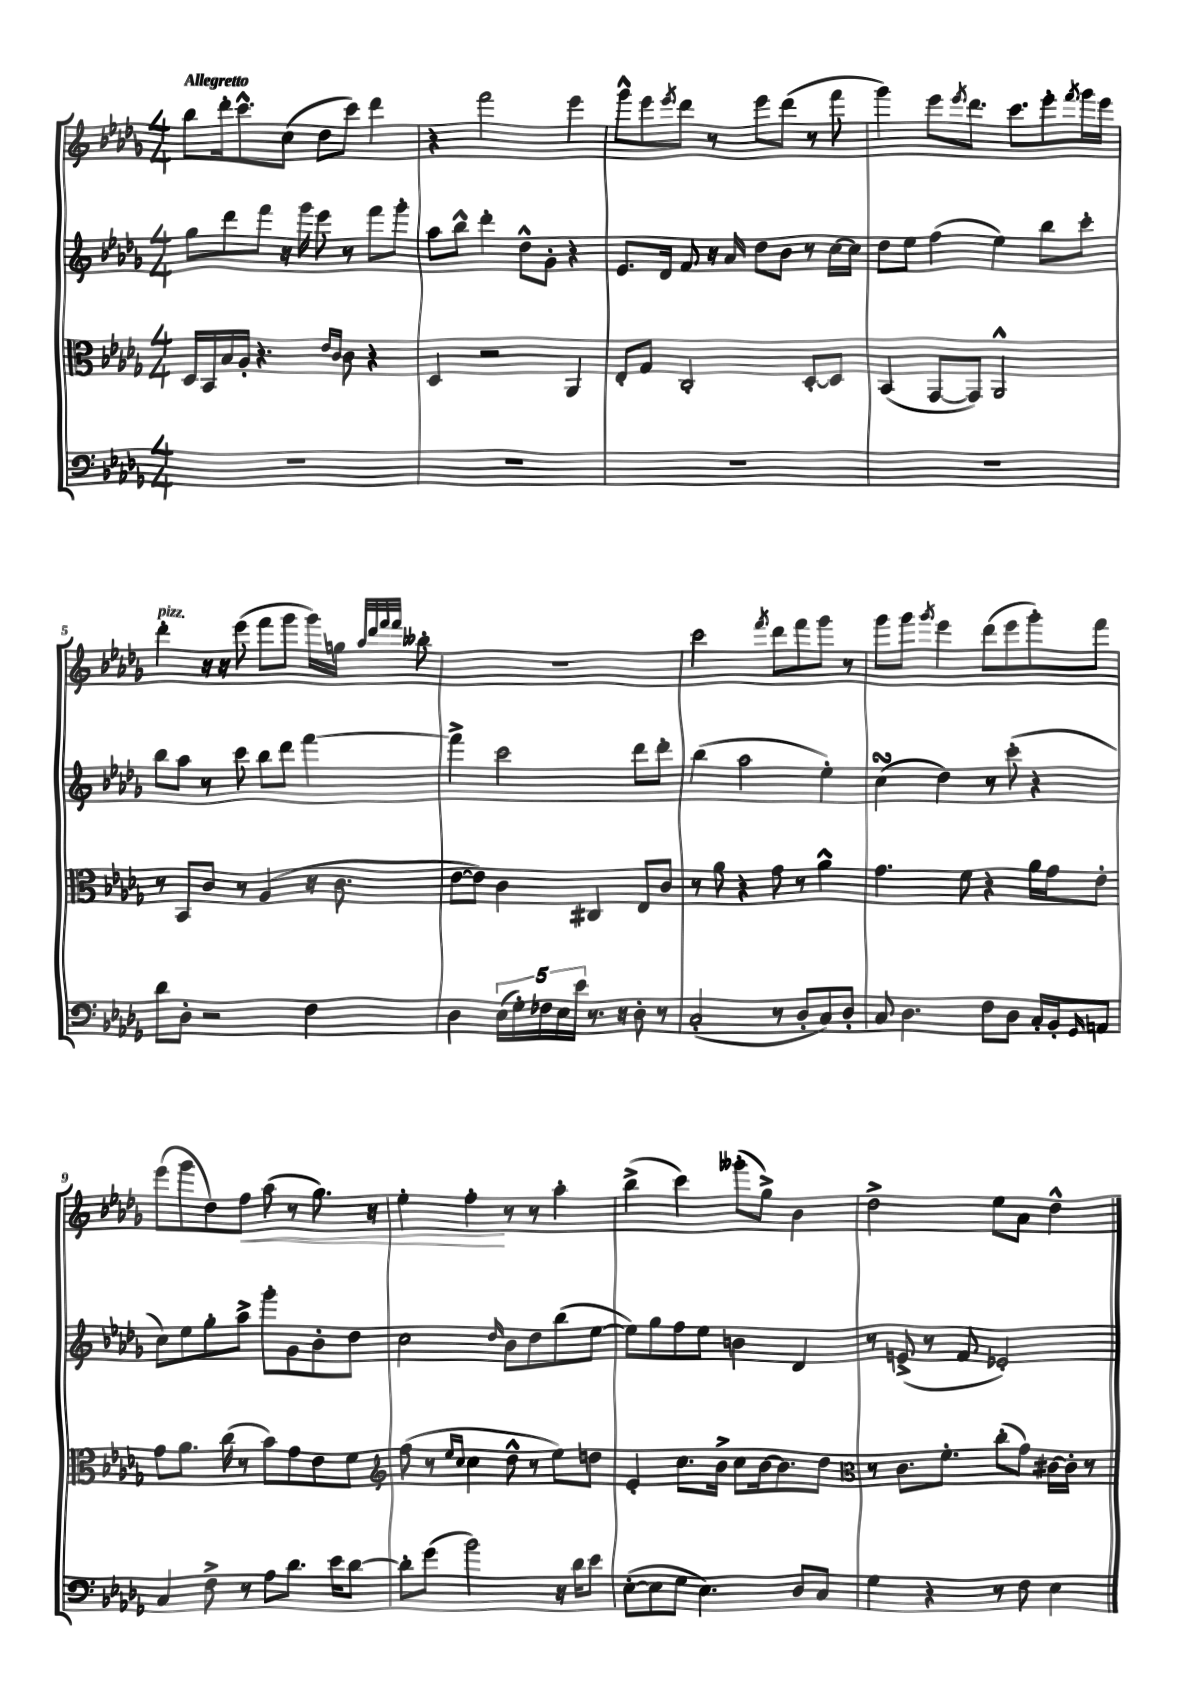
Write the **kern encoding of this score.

**kern	**kern	**kern	**kern	**dynam
*part4	*part3	*part2	*part1	*part1
*staff4	*staff3	*staff2	*staff1	*staff1
*clefF4	*clefC3	*clefG2	*clefG2	*
*k[b-e-a-d-g-]	*k[b-e-a-d-g-]	*k[b-e-a-d-g-]	*k[b-e-a-d-g-]	*
*M4/4	*M4/4	*M4/4	*M4/4	*
=1	=1	=1	=1	=1
!	!	!	!LO:TX:a:B:t=Allegretto	!
1r	16D-/LL	8gg-\L	8bb-\L	.
.	16BB-/	.	.	.
.	16B-/	8ddd-\	16ddd-'\k	.
.	16A-'/JJ	.	8.ccc^^\	.
.	4.r	8fff\J	.	.
.	.	16r	(8cc\J	.
.	.	16ggg-\	.	.
.	.	8eee-\	8dd-\L	.
.	16qqe-/LL	.	.	.
.	16qqc/JJ	.	.	.
.	8c\	8r	8ccc\J)	.
.	4r	8fff\L	4ddd-\	.
.	.	8ggg-'\J	.	.
=2	=2	=2	=2	=2
1r	4D-/	8aa-\L	4r	.
.	.	8bb-^^\J	.	.
.	2r	4ddd-'\	2fff\	.
.	.	8dd-^^\L	.	.
.	.	8g-'\J	.	.
.	4AA-/	4r	4eee-\	.
=3	=3	=3	=3	=3
1r	8E-'/L	8.e-/L	8ggg-^^\L	.
.	8G-/J	.	8eee-\	.
.	.	16d-/Jk	.	.
.	.	.	8qeee-/	.
.	2C'/	8f/	8ddd-\J	.
.	.	16r	8r	.
.	.	16a-/	.	.
.	.	8dd-\L	8eee-\L	.
.	.	8b-\J	(8ddd-\J	.
.	[8D-'/L	8r	8r	.
.	8D-/J]	[16cc\LL	8fff\	.
.	.	16cc\JJ]	.	.
=4	=4	=4	=4	=4
1r	(4BB-/	8dd-\L	4ggg-\)	.
.	.	8ee-\J	.	.
.	[8GG-/L	(4ff\	8eee-\L	.
.	.	.	8qeee-/	.
.	8GG-/J])	.	8.ddd-\J	.
.	2AA-^^/	4ee-\)	.	.
.	.	.	8.ccc\L	.
.	.	8bb-\L	8eee-'\	.
.	.	.	8qfff/	.
.	.	8ccc'\J	16ggg-\L	.
.	.	.	16eee-\JJ	.
!!LO:LB:g=z
=5	=5	=5	=5	=5
!	!	!	!LO:TX:a:i:t=pizz.	!
8d-\L	8r	8bb-\L	4ddd-'\	.
8D-'\J	8BB-/L	8aa-\J	.	.
2r	8c/J	8r	16r	.
.	.	.	16r	.
.	8r	8ccc\	(8eee-\	.
.	(4A-/	8bb-\L	8fff\L	.
.	.	8ddd-\J	8ggg-\J	.
4F\	16r	[4fff\	16ggg-\LL)	.
.	8.c\	.	16ggn\JJ	.
.	.	.	32qqaa-/LLL	.
.	.	.	32qqddd-/	.
.	.	.	32qqfff/	.
.	.	.	32qqfff/JJJ	.
.	.	.	8bb--X'\	.
=6	=6	=6	=6	=6
4D-\	[8e-\L	4fff^\]	1r	.
.	8e-\J])	.	.	.
(20E-\LL	4c\	2ccc\	.	.
20G-'\)	.	.	.	.
20F-X\	.	.	.	.
20E-\	.	.	.	.
20e-\JJ	.	.	.	.
8.r	4C#X/	.	.	.
16r	.	.	.	.
8D-'\	8E-/L	8ddd-\L	.	.
8r	8c/J	8ddd-'\J	.	.
=7	=7	=7	=7	=7
(2C'/	8r	(4bb-\	2ccc\	.
.	8a-\	.	.	.
.	4r	2aa-\	.	.
.	.	.	8qfff/	.
8r	8g-\	.	8ddd-\L	.
8D-'/L	8r	.	8fff\	.
8C/)	4a-^^\	4ee-'\)	8ggg-\J	.
8D-'/J	.	.	8r	.
=8	=8	=8	=8	=8
8C/	4.g-\	(4ccsSsS\	8ggg-\L	.
4.D-\	.	.	8ggg-\J	.
.	.	.	8qggg-/	.
.	.	4dd-\)	4eee-\	.
.	8f\	.	.	.
8F\L	4r	8r	(8ddd-\L	.
8D-\J	.	(8ccc'\	8eee-\	.
16C'/LL	16a-\LL	4r	8ggg-'\)	.
16BB-'/J	16g-\J	.	.	.
16qqGG-/	.	.	.	.
8AAn/J	8e-'\J	.	8fff\J	.
!!LO:LB:g=z
=9	=9	=9	=9	=9
4C/	8g-\L	8cc\L)	(8eee-\L	.
.	8.a-\J	8ee-\	8ggg-\	.
8F^\	.	8gg-'\	8dd-\)	.
.	(16cc\	.	.	.
!	!	!	!	!LO:HP:b
8r	8r	8aa-^\J	8ff\J	<
8A-\L	8b-\L)	8ggg-'\L	(8aa-\	.
8.d-\J	8g-\	8g-\	8r	.
.	8e-\	8b-'\	8.gg-\)	.
16e-\KL	.	.	.	.
[8d-\J	8f\J	8dd-\J	.	.
.	.	.	16r	.
=10	=10	=10	=10	=10
*	*clefG2	*	*	*
8d-'\L]	(8ff\	2cc\	4ee-'\	.
(8g-\J	8r	.	.	.
.	16qqee-/LL	.	.	.
.	16qqcc/JJ	.	.	.
2b-\)	4cc\	.	4ff'\	.
.	.	16qqdd-/	.	.
.	8dd-^^\	8b-\L	8r	[
.	8r	8dd-\	8r	.
16r	8ee-\L)	(8bb-\	4aa-'\	.
16d-\KL	.	.	.	.
8e-\J	8ddn\J	[8ee-\J	.	.
=11	=11	=11	=11	=11
([8E-'\L	4e-'/	8ee-\L])	(4bb-^\	.
8E-\]	.	8gg-\	.	.
8G-\J	8.cc\L	8ff\	4ccc\)	.
4.E-\)	.	8ee-\J	.	.
.	16b-^\Jk	.	.	.
.	8cc\L	4bn\	(8ggg--X'\L	.
.	[16b-\k	.	8gg-^\J)	.
.	8.b-\]	.	.	.
8D-/L	.	4d-/	4b-\	.
8C/J	8dd-\J	.	.	.
=12	=12	=12	=12	=12
*	*clefC3	*	*	*
4G-\	8r	8r	2dd-^\	.
.	8.c\L	(8en^/	.	.
4r	.	8r	.	.
.	8.f'\J	.	.	.
.	.	8f/	.	.
8r	(8cc'\L	2e-X'/)	8ee-\L	.
8F\	8g-\J)	.	8a-\J	.
4E-\	[16c#X\LL	.	4dd-^^\	.
.	16c#'\JJ]	.	.	.
.	8r	.	.	.
==	==	==	==	==
*-	*-	*-	*-	*-
